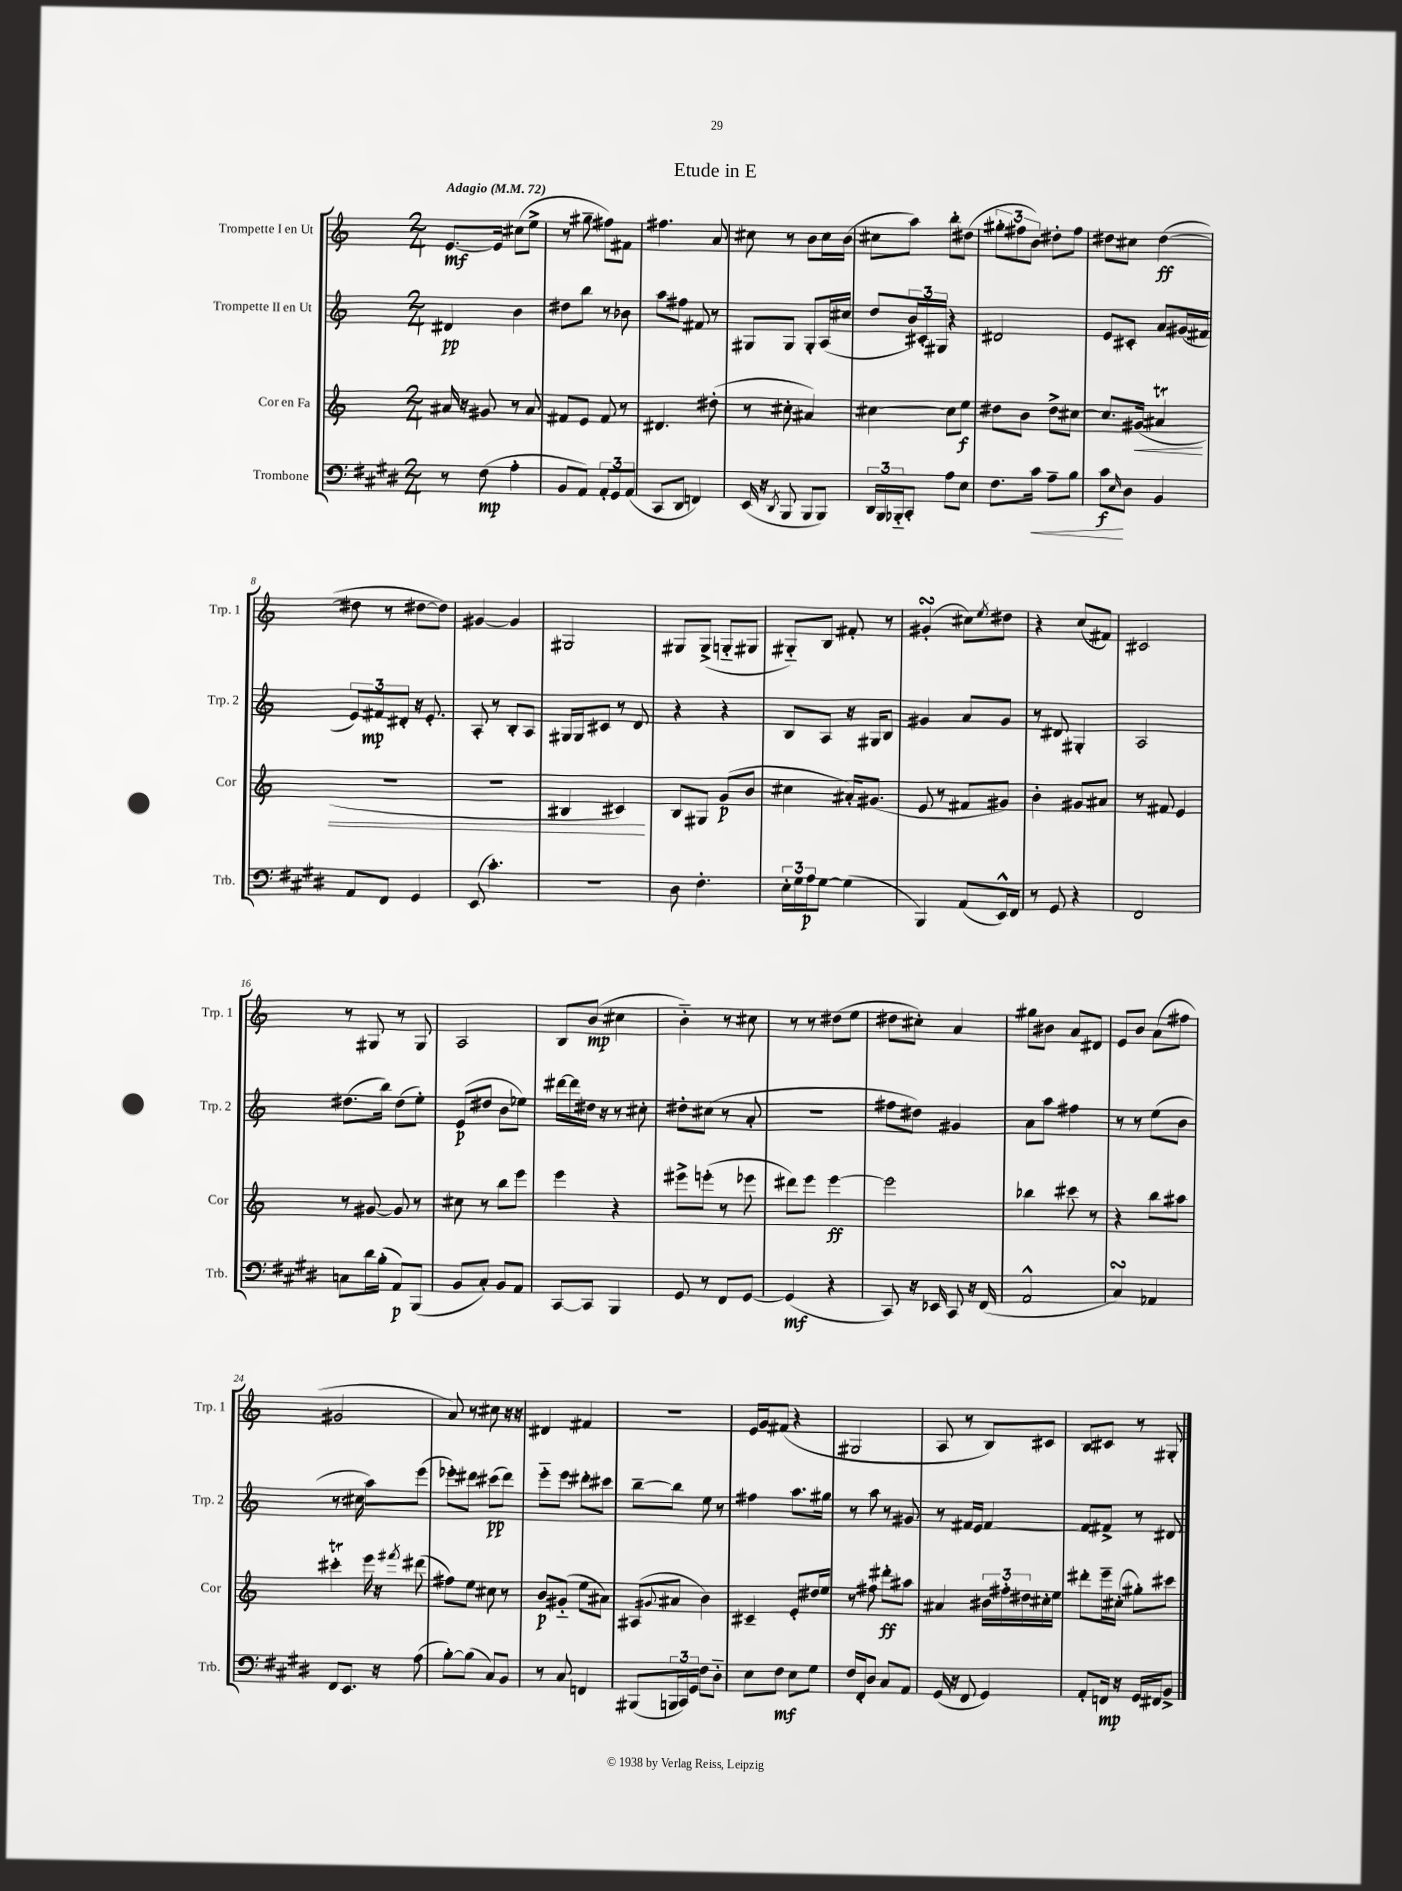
\header { title = "Etude in E" }
<<
\new StaffGroup <<
\new Staff = "s0" \with { instrumentName = "Trompette I en Ut" shortInstrumentName = "Trp. 1" } {
    \clef treble \key c \major \numericTimeSignature \time 2/4 \tempo "Adagio" 4 = 72
    e'8.~\mf e'16 cis''8( e''8-> |
    r8 gis''8-- fis''8) fis'8 |
    fis''4. a'8 |
    cis''8 r8 b'8 cis''16 b'16( |
    cis''8 a''8) b''8-. dis''8( |
    \tuplet 3/2 { gis''8-. fis''8 b'8) } dis''8-. fis''8 |
    dis''8 cis''8 dis''4~\ff( |
    dis''8 r8 dis''8~ dis''8) |
    gis'4~ gis'4 |
    gis2 |
    gis8 gis8->( g8-_ gis8 |
    gis8-_) b8 fis'8-. r8 |
    gis'4-.\turn( cis''8) \acciaccatura { e''8 } dis''8 |
    r4 c''8( fis'8) |
    cis'2 |
    r8 gis8 r8 gis8 |
    a2 |
    b8 b'8\mp( cis''4 |
    b'4-_) r8 cis''8 |
    r8 r8 dis''8( e''8 |
    dis''8 cis''8-.) a'4 |
    gis''8 bis'8 a'8 dis'8 |
    e'8 b'8 a'8( fis''8 |
    gis'2 |
    a'8) r8 cis''8 r16 r16 |
    dis'4 fis'4 |
    R2 |
    e'16 g'16 fis'8( r4 |
    gis2 |
    a8 r8 b8) cis'8 |
    b8 cis'8 r8 gis8-. \bar "|." |
}
\new Staff = "s1" \with { instrumentName = "Trompette II en Ut" shortInstrumentName = "Trp. 2" } {
    \clef treble \key c \major \numericTimeSignature \time 2/4
    dis'4\pp b'4 |
    dis''8 b''8 r8 bes'8 |
    a''8 fis''8 fis'8 r8 |
    gis8 gis8 gis8-. a16( cis''16 |
    d''8 \tuplet 3/2 { b'16) cis'16-. gis16 } r4 |
    dis'2 |
    e'8 cis'8-. a'8 gis'16( fis'16 |
    \tuplet 3/2 { e'8) fis'8\mp dis'8-. } r16 e'8.-. |
    a8-. r8 b8-. a8 |
    gis16 gis16 cis'8 r8 d'8 |
    r4 r4 |
    b8 a8 r16 gis16 b8 |
    gis'4 a'8 gis'8 |
    r8 dis'8 gis4-. |
    a2 |
    dis''8.( b''16) dis''8( e''8-.) |
    e'8\p( dis''8 b'8 ees''8) |
    dis'''16~ dis'''16 dis''16 r16 r8 cis''8-. |
    dis''8-. cis''8( r8 a'8-. |
    R2 |
    fis''8 dis''8) gis'4 |
    a'8 a''8 fis''4 |
    r8 r8 e''8( b'8 |
    r8. cis''16 a''8) e'''8( |
    ees'''8-.) dis'''8 cis'''8\pp( dis'''8) |
    e'''8-_ e'''8 dis'''8-. cis'''8 |
    b''8~-- b''8 e''8 r8 |
    fis''4 a''8. gis''16 |
    r8 a''8 r8 gis'8 |
    r8 fis'16 e'16 fis'4~ |
    fis'8 fis'8-> r8 dis'8 \bar "|." |
}
\new Staff = "s2" \with { instrumentName = "Cor en Fa" shortInstrumentName = "Cor" } {
    \clef treble \key c \major \numericTimeSignature \time 2/4
    ais'16 r16 gis'8 r8 ais'8 |
    fis'8 e'8 fis'8 r8 |
    dis'4. dis''8-.( |
    r8 cis''8-. ais'4) |
    cis''4~ cis''8 e''8\f |
    dis''8 b'8 dis''8-> cis''8~ |
    cis''8. gis'16\<( ais'4\trill |
    r2 |
    r2 |
    bis4 cis'4\!) |
    b8 gis8 g'8\p( b'8 |
    cis''4 ais'16-.) gis'8.( |
    e'8 r8 fis'8 gis'8) |
    b'4-. gis'8 ais'8 |
    r8 fis'8 e'4 |
    r8 gis'8~ gis'8 r8 |
    cis''8 r8 b''8 e'''8 |
    e'''4 r4 |
    eis'''8-> e'''8-.( r8 ees'''8 |
    dis'''8) e'''8 e'''4~\ff |
    e'''2 |
    bes''4 cis'''8 r8 |
    r4 b''8 ais''8 |
    cis'''4-.\trill e'''16 r16 \acciaccatura { fis'''8 } dis'''8( |
    fis''8) e''8 cis''8 r8 |
    b'8\p gis'8-_( e''8 ais'8) |
    ais8( \appoggiatura { gis'8 } ais'8 b'4) |
    cis'4-- e'8-. dis''16 e''16 |
    r8 fis''8 dis'''8-.\ff ais''8 |
    ais'4 \tuplet 3/2 { bis'16 fis''16-. dis''16 } cis''16-. e''16 |
    dis'''8-. e'''16-- cis''16-.( gis''8-.) cis'''8 \bar "|." |
}
\new Staff = "s3" \with { instrumentName = "Trombone" shortInstrumentName = "Trb." } {
    \clef bass \key e \major \numericTimeSignature \time 2/4
    r8 fis8\mp( a4-. |
    b,8 a,8) \tuplet 3/2 { a,8-. gis,8 a,8( } |
    cis,8 dis,8 f,4) |
    e,16( r16 \acciaccatura { dis,8 } b,,8 b,,8 b,,8) |
    \tuplet 3/2 { dis,16 b,,16 bes,,16-_ } cis,8-. a8 e8 |
    fis8. cis'16\< a8-- b8 |
    cis'8\f\! \grace { e16 } dis8 b,4 |
    a,8 fis,8 gis,4 |
    e,8( cis'4.-.) |
    R2 |
    dis8 fis4.-. |
    \tuplet 3/2 { e16-. gis16 a16\p } gis8~ gis4( |
    b,,4) a,8( e,16-^) fis,16 |
    r8 gis,8 r4 |
    fis,2 |
    c8 dis'16 b16-.( a,8\p) b,,8( |
    b,8 cis8-.) b,8 a,8 |
    cis,8~ cis,8 b,,4 |
    gis,8 r8 fis,8 gis,8~ |
    gis,4\mf( r4 |
    cis,8) r16 ees,16 cis,8 r16 fis,16( |
    a,2-^ |
    cis4\turn) aes,4 |
    fis,8 e,8. r16 a8( |
    b8~-.) b8( cis8) b,8 |
    r8 cis8 f,4 |
    bis,,8( \tuplet 3/2 { b,,16 cis,16) gis,16 } fis8 dis8-_ |
    e8 fis8\mf e8 gis8 |
    fis16 fis,16-. dis8 cis8 a,8 |
    gis,16( r16 fis,8 gis,4) |
    a,8-. f,16\mp r16 gis,16 fis,16 b,8-> \bar "|." |
}
>>
>>
